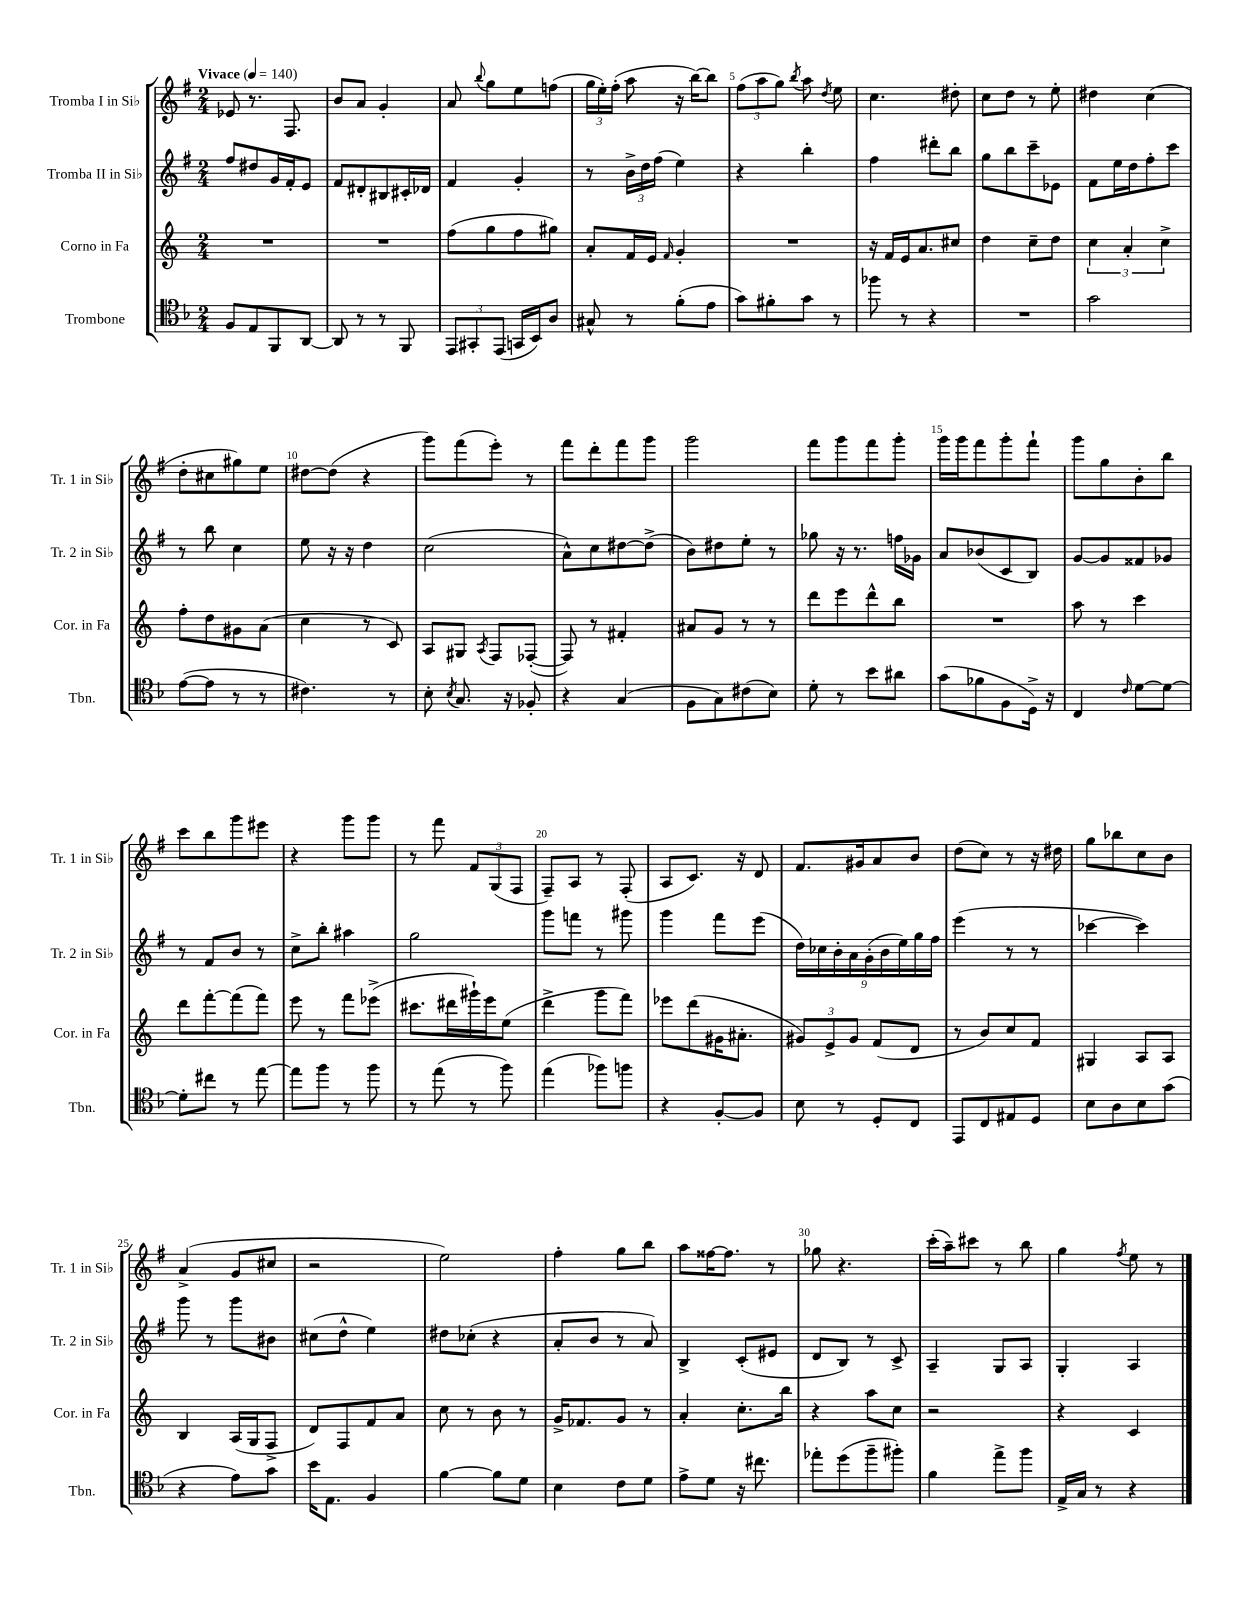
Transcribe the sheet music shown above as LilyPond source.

<<
\new StaffGroup <<
\new Staff = "s0" \with { instrumentName = "Tromba I in Sib" shortInstrumentName = "Tr. 1 in Sib" } {
    \clef treble \key g \major \numericTimeSignature \time 2/4 \tempo "Vivace" 4 = 140
    \autoBeamOff ees'8 r8. fis8. |
    b'8[ a'8] g'4-. |
    a'8 \appoggiatura { b''8 } g''8[ e''8 f''8]( |
    \tuplet 3/2 { g''16[ e''16-.) fis''16]-.( } a''8 r16 b''16[~) b''8] |
    \tuplet 3/2 { fis''8[( a''8 g''8]) } \acciaccatura { b''8 } a''8 \acciaccatura { d''8 } e''8 |
    c''4. dis''8-. |
    c''8[ d''8] r8 e''8-. |
    dis''4 c''4( |
    d''8[-. cis''8 gis''8) e''8] |
    dis''8[~ dis''8]( r4 |
    g'''8[) fis'''8( e'''8]-.) r8 |
    fis'''8[ d'''8-. fis'''8 g'''8] |
    g'''2 |
    fis'''8[ g'''8 fis'''8 g'''8]-. |
    g'''16[ g'''16 fis'''8 g'''8-. fis'''8]-! |
    g'''8[ g''8 b'8-. b''8] |
    c'''8[ b''8 g'''8 eis'''8] |
    r4 g'''8[ g'''8] |
    r8 fis'''8 \tuplet 3/2 { fis'8[ g8( fis8] } |
    fis8[--) a8] r8 fis8-.( |
    a8[ c'8.]) r16 d'8 |
    fis'8.[ gis'16 a'8 b'8] |
    d''8[( c''8]) r8 r16 dis''16 |
    g''8[ bes''8 c''8 b'8] |
    a'4->( g'8[ cis''8] |
    r2 |
    e''2) |
    fis''4-. g''8[ b''8] |
    a''8[ fisis''16~ fisis''8.] r8 |
    ges''8 r4. |
    c'''16[-.( a''16--) cis'''8] r8 b''8 |
    g''4 \acciaccatura { fis''8 } e''8 r8 \bar "|." |
}
\new Staff = "s1" \with { instrumentName = "Tromba II in Sib" shortInstrumentName = "Tr. 2 in Sib" } {
    \clef treble \key g \major \numericTimeSignature \time 2/4
    \autoBeamOff fis''8[ dis''8 g'16 fis'16-. e'8] |
    fis'8[ dis'8-. bis8 cis'16-. des'16] |
    fis'4 g'4-. |
    r8 \tuplet 3/2 { b'16[-> d''16 fis''16]( } e''4) |
    r4 b''4-. |
    fis''4 dis'''8[-. b''8] |
    g''8[ b''8 c'''8-- ees'8] |
    fis'8[ e''16 d''16 fis''8-. c'''8] |
    r8 b''8 c''4 |
    e''8 r16 r16 d''4 |
    c''2( |
    a'8[-^) c''8 dis''8~ dis''8]->( |
    b'8[) dis''8 e''8]-. r8 |
    ges''8 r16 r8. f''16[ ges'16] |
    a'8[ bes'8( c'8 b8]) |
    g'8[~ g'8 fisis'8 ges'8] |
    r8 fis'8[ b'8] r8 |
    c''8[-> b''8]-. ais''4 |
    g''2 |
    g'''8[ f'''8] r8 gis'''8 |
    g'''4 fis'''8[ e'''8]( |
    \tuplet 9/8 { d''16[) ces''16 b'16-. a'16 g'16-.( b'16 e''16) g''16 fis''16] } |
    e'''4( r8 r8 |
    ces'''4~ ces'''4) |
    g'''8 r8 g'''8[ bis'8] |
    cis''8[( d''8]-^ e''4) |
    dis''8[ ces''8]-.( r4 |
    a'8[-. b'8] r8 a'8) |
    b4-> c'8[-.( eis'8] |
    d'8[ b8]) r8 c'8-> |
    a4-- g8[ a8] |
    g4-. a4 \bar "|." |
}
\new Staff = "s2" \with { instrumentName = "Corno in Fa" shortInstrumentName = "Cor. in Fa" } {
    \clef treble \key c \major \numericTimeSignature \time 2/4
    \autoBeamOff R2 |
    R2 |
    f''8[( g''8 f''8 gis''8]) |
    a'8[-. f'16 e'16] \grace { f'16 } g'4-. |
    R2 |
    r16 f'16[ e'16 a'8. cis''8] |
    d''4 c''8[-- d''8] |
    \tuplet 3/2 { c''4 a'4-. c''4-> } |
    f''8[-. d''8 gis'8 a'8]( |
    c''4 r8 c'8) |
    a8[ gis8] \acciaccatura { a8 } f8[ fes8]~-.( |
    fes8) r8 fis'4-. |
    ais'8[ g'8] r8 r8 |
    d'''8[ e'''8 d'''8-^ b''8] |
    R2 |
    a''8 r8 c'''4 |
    d'''8[ f'''8~-. f'''8( f'''8]) |
    e'''8 r8 f'''8[ ees'''8]->( |
    cis'''8.[ dis'''16 gis'''16-!) e'''16 e''8]( |
    d'''4-> g'''8[ f'''8]) |
    ees'''8[ d'''8( gis'16 ais'8.]-. |
    \tuplet 3/2 { gis'8[) e'8-> gis'8] } f'8[( d'8] |
    r8 b'8[) c''8 f'8] |
    gis4 a8[ a8] |
    b4 a16[( g16 f8]-> |
    d'8[) f8 f'8 a'8] |
    c''8 r8 b'8 r8 |
    g'16[-> fes'8. g'8] r8 |
    a'4-. c''8.[-. b''16] |
    r4 a''8[ c''8] |
    r2 |
    r4 c'4 \bar "|." |
}
\new Staff = "s3" \with { instrumentName = "Trombone" shortInstrumentName = "Tbn." } {
    \clef tenor \key f \major \numericTimeSignature \time 2/4
    \autoBeamOff f8[ e8 f,8 a,8]~ |
    a,8 r8 r8 f,8 |
    \tuplet 3/2 { e,8[ gis,8-. e,8]( } g,16[ bes,16) a8] |
    gis8-^ r8 f'8[-.( e'8] |
    g'8[) fis'8-. g'8] r8 |
    fes''8 r8 r4 |
    R2 |
    g'2 |
    e'8[~( e'8] r8 r8 |
    cis'4.) r8 |
    bes8-. \acciaccatura { bes8 } g8. r16 fes8-. |
    r4 g4( |
    f8[ g8) cis'8( bes8]) |
    d'8-. r8 bes'8[ ais'8] |
    g'8[( fes'8 f8 d16]->) r16 |
    c4 \grace { c'16 } d'8[~ d'8]~ |
    d'8[-. cis''8] r8 e''8~ |
    e''8[ f''8] r8 f''8 |
    r8 e''8( r8 f''8) |
    e''4( fes''8[) f''8] |
    r4 f8[~-. f8] |
    bes8 r8 d8[-. c8] |
    e,8[ c8 eis8 d8] |
    bes8[ a8 bes8 g'8]( |
    r4 e'8[) g'8] |
    bes'16[ e8.] f4 |
    f'4~ f'8[ d'8] |
    bes4 c'8[ d'8] |
    e'8[-> d'8] r16 cis''8. |
    ees''8[-. d''8( f''8-- fis''8]-.) |
    f'4 e''8[-> f''8] |
    e16[-> g16] r8 r4 \bar "|." |
}
>>
>>
\layout { \context { \Score \override BarNumber.break-visibility = ##(#f #t #t) barNumberVisibility = #(every-nth-bar-number-visible 5) } }
